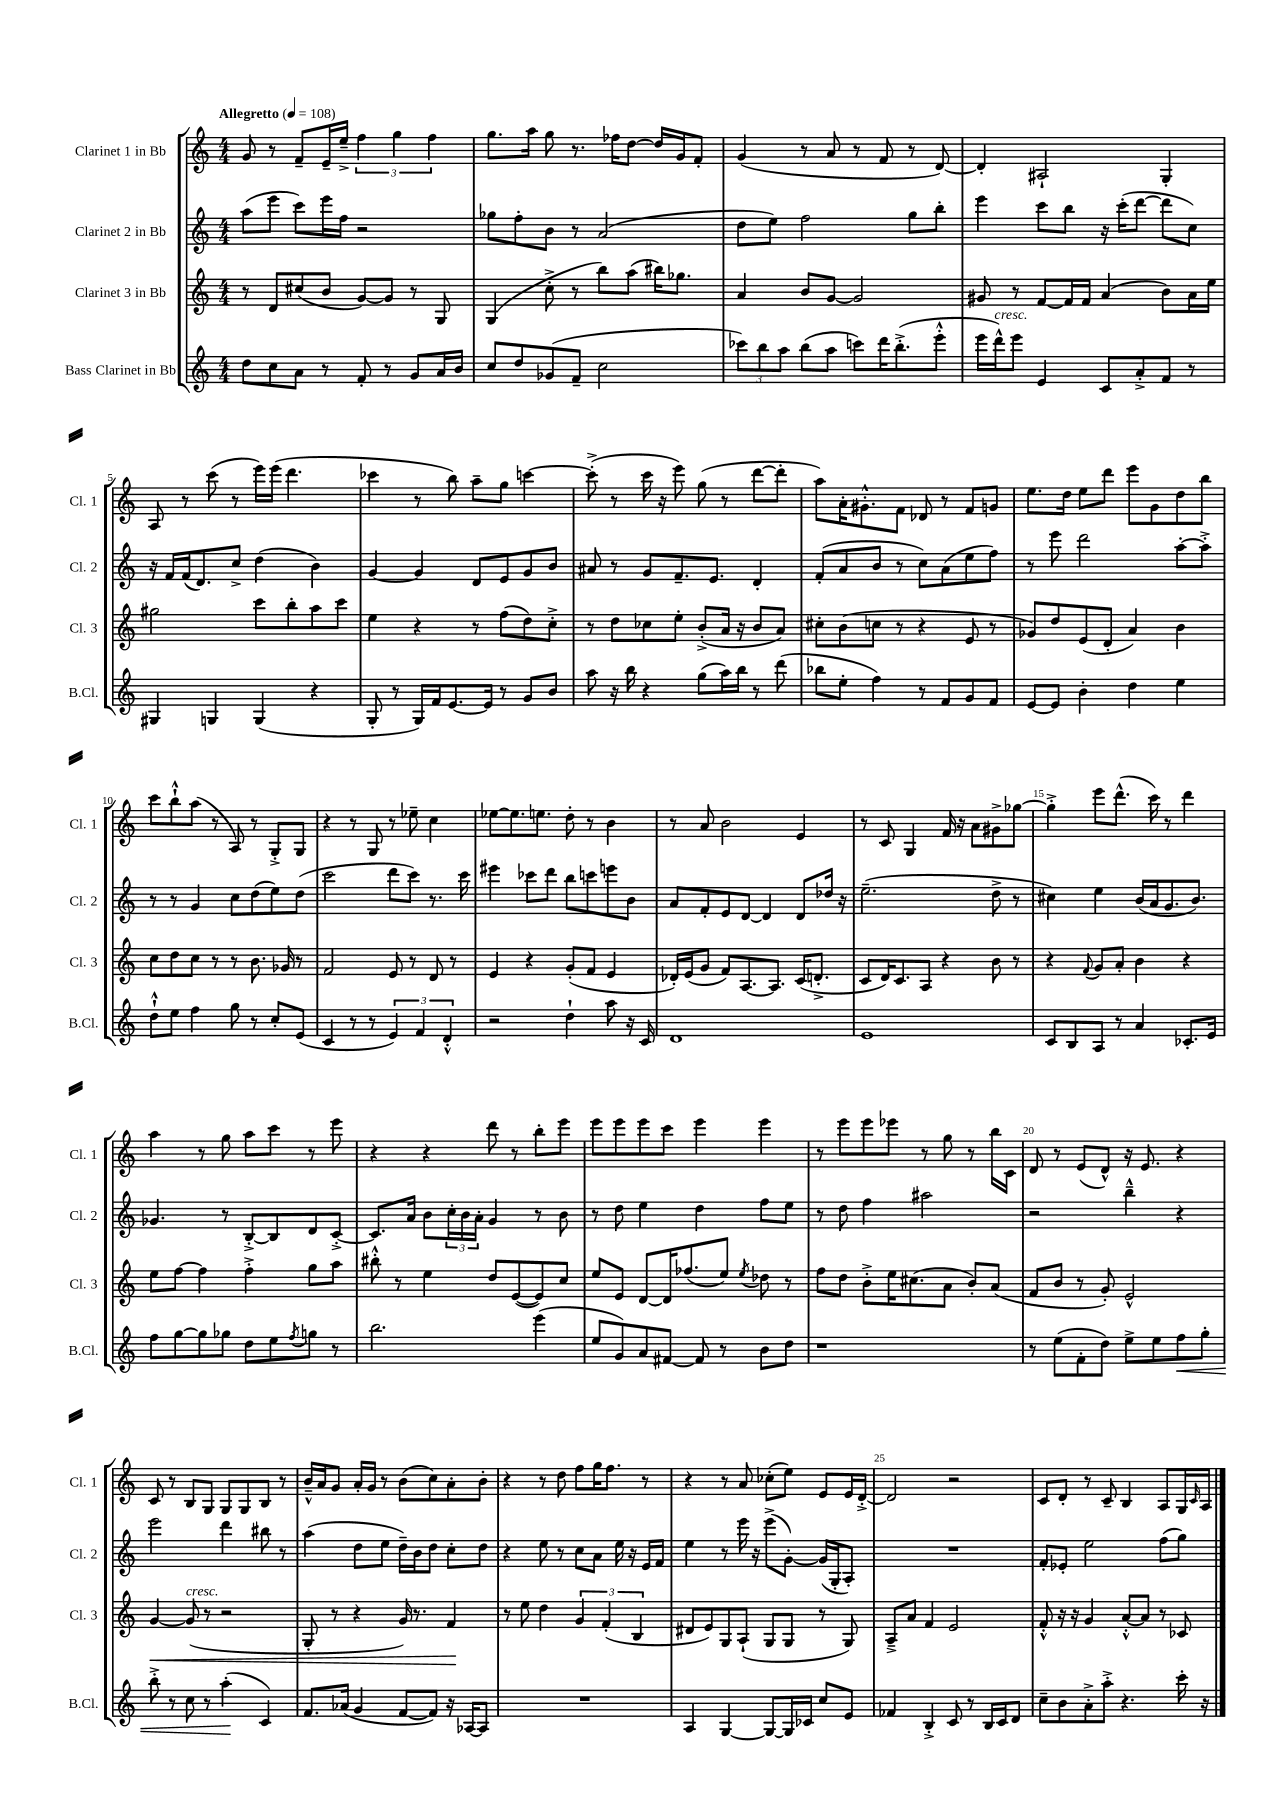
<<
\new StaffGroup <<
\new Staff = "s0" \with { instrumentName = "Clarinet 1 in Bb" shortInstrumentName = "Cl. 1" } {
    \clef treble \key c \major \numericTimeSignature \time 4/4 \tempo "Allegretto" 4 = 108
    g'8 r8 f'8-- e'16-- e''16---> \tuplet 3/2 { f''4 g''4 f''4 } |
    g''8. a''16 g''8 r8. fes''16 d''8~ d''16 g'16 f'8-. |
    g'4( r8 a'8 r8 f'8 r8 d'8~) |
    d'4-. ais2-! g4-. |
    a8 r8 c'''8( r8 e'''16) e'''16( d'''4. |
    ces'''4 r8 b''8) a''8-- g''8 c'''4~ |
    c'''8-.->( r8 c'''16 r16 e'''8) g''8( r8 d'''8~ d'''8-. |
    a''8) a'16-. gis'8.-.-^ f'8 des'8 r8 f'8 g'8 |
    e''8. d''16 e''8 d'''8 e'''8 g'8 d''8 b''8 |
    c'''8 b''8-!-^ a''8( r8 a8) r8 g8-.-> g8 |
    r4 r8 g8 r8 ees''8-- c''4 |
    ees''8~ ees''8. e''8. d''8-. r8 b'4 |
    r8 a'8 b'2 e'4 |
    r8 c'8 g4 f'16 r16 a'8 gis'8-> ges''8~ |
    ges''4-.-> e'''8 d'''8.-^( c'''16) r8 d'''4 |
    a''4 r8 g''8 a''8 c'''8 r8 e'''8 |
    r4 r4 d'''8 r8 b''8-. e'''8 |
    e'''8 e'''8 e'''8 c'''8 e'''4 e'''4 |
    r8 e'''8 e'''8 ees'''8 r8 g''8 r8 b''16 c'16 |
    d'8 r8 e'8( d'8-^) r16 e'8. r4 |
    c'8 r8 b8 g8 g8 g8 b8 r8 |
    b'16---^ a'16 g'8 a'16-. g'16 r8 b'8( c''8) a'8-. b'8-. |
    r4 r8 d''8 f''8 g''16 f''8. r8 |
    r4 r8 a'8 ces''8-.( e''8) e'8 e'16 d'16~-.-> |
    d'2 r2 |
    c'8 d'8-. r8 c'8-- b4 a8 g16 \grace { c'16 } a16 \bar "|." |
}
\new Staff = "s1" \with { instrumentName = "Clarinet 2 in Bb" shortInstrumentName = "Cl. 2" } {
    \clef treble \key c \major \numericTimeSignature \time 4/4
    a''8( e'''8 c'''8) e'''16 f''16 r2 |
    ges''8 f''8-. b'8 r8 a'2( |
    d''8 e''8) f''2 g''8 b''8-. |
    e'''4 c'''8 b''8 r16 c'''16-.( d'''8~ d'''8 c''8) |
    r16 f'16 f'16( d'8.) c''8-> d''4( b'4) |
    g'4~ g'4 d'8 e'8 g'8 b'8 |
    ais'8 r8 g'8 f'8.-- e'8. d'4-. |
    f'8-.( a'8 b'8 r8 c''8) a'8( e''8 f''8) |
    r8 e'''8 d'''2 a''8~-. a''8-.-> |
    r8 r8 g'4 c''8 d''8( e''8) d''8( |
    c'''2 d'''8 c'''8) r8. c'''16 |
    eis'''4 ces'''8 d'''8 b''8 c'''8 e'''8 b'8 |
    a'8 f'8-. e'8 d'8~ d'4 d'8 des''16 r16 |
    e''2.--( d''8-> r8 |
    cis''4) e''4 b'16( a'16 g'8. b'8.) |
    ges'4. r8 b8~-.-> b8 d'8 c'8~-.-> |
    c'8. a'16 b'8 \tuplet 3/2 { c''16-. b'16 a'16-. } g'4 r8 b'8 |
    r8 d''8 e''4 d''4 f''8 e''8 |
    r8 d''8 f''4 ais''2 |
    r2 b''4---^ r4 |
    e'''2 d'''4 bis''8 r8 |
    a''4( d''8 e''8 d''16--) b'16 d''8 c''8-. d''8 |
    r4 e''8 r8 c''8 a'8 e''16 r16 e'16 f'16 |
    e''4 r8 e'''16 r16 e'''8->( g'8~-.) g'16( g16-. a8-.) |
    R1 |
    f'8-. ees'8-. e''2 f''8( g''8) \bar "|." |
}
\new Staff = "s2" \with { instrumentName = "Clarinet 3 in Bb" shortInstrumentName = "Cl. 3" } {
    \clef treble \key c \major \numericTimeSignature \time 4/4
    r8 d'8 cis''8( b'8 g'8~) g'8 r8 g8 |
    g4( c''8-.-> r8 b''8) a''8( bis''16) ges''8. |
    a'4 b'8 g'8~ g'2 |
    gis'8 r8 f'8~ f'16 f'16 a'4( b'8) a'16 e''16 |
    gis''2 c'''8 b''8-. a''8 c'''8 |
    e''4 r4 r8 f''8( d''8) c''8-.-> |
    r8 d''8 ces''8 e''8-. b'8-.->( a'16 r16 b'8 a'8) |
    cis''8-. b'8( c''8 r8 r4 e'8 r8 |
    ges'8) d''8 e'8( d'8-. a'4) b'4 |
    c''8 d''8 c''8 r8 r8 b'8. ges'16 r8 |
    f'2 e'8 r8 d'8 r8 |
    e'4 r4 g'8-.( f'8 e'4 |
    des'16-.) e'16( g'8 f'8) a8.~ a8. c'16( d'8.-.-> |
    c'8 d'16) c'8. a8 r4 b'8 r8 |
    r4 \appoggiatura { f'8 } g'8 a'8-. b'4 r4 |
    e''8 f''8~ f''4 f''4-.-> g''8 a''8 |
    bis''8-.-^ r8 e''4 d''8 e'8~( e'8) c''8 |
    e''8 e'8 d'8~ d'16 fes''8.( e''8) \acciaccatura { e''8 } des''8 r8 |
    f''8 d''8 b'8-.-> e''16 cis''8.( a'8 b'8-.) a'8( |
    f'8 b'8 r8 g'8-.) e'2-^ |
    g'4~\< g'8^\markup { \italic "cresc." }( r8 r2 |
    g8-. r8 r4 g'16) r8. f'4\! |
    r8 e''8 d''4 \tuplet 3/2 { g'4 f'4-.( b4 } |
    dis'8 e'8) g8 a8-!( g8 g8 r8 g8) |
    a8---> a'8 f'4 e'2 |
    f'8-.-^ r16 r16 g'4 a'8~-.-^ a'8 r8 ces'8 \bar "|." |
}
\new Staff = "s3" \with { instrumentName = "Bass Clarinet in Bb" shortInstrumentName = "B.Cl." } {
    \clef treble \key c \major \numericTimeSignature \time 4/4
    d''8 c''8 a'8 r8 f'8-. r8 g'8 a'16 b'16 |
    c''8 d''8 ges'8( f'8-- c''2 |
    \tuplet 3/2 { ces'''8) b''8 a''8 } b''8( a''8 c'''8) d'''16 b''8.-.->( e'''8-.-^ |
    e'''16 d'''16-^^\markup { \italic "cresc." }) e'''8 e'4 c'8 a'8-.-> f'8 r8 |
    gis4 g4 g4( r4 |
    g8-. r8 g16) f'16 e'8.~ e'16 r8 g'8 b'8 |
    a''8 r16 b''16 r4 g''8( a''16) b''16 r8 d'''8( |
    bes''8 e''8-. f''4) r8 f'8 g'8 f'8 |
    e'8~ e'8 b'4-. d''4 e''4 |
    d''8-!-^ e''8 f''4 g''8 r8 c''8-. e'8( |
    c'4 r8 r8 \tuplet 3/2 { e'4) f'4 d'4-.-^ } |
    r2 d''4-! a''8 r16 c'16 |
    d'1 |
    e'1 |
    c'8 b8 a8 r8 a'4 ces'8.-. e'16 |
    f''8 g''8~ g''8 ges''8 d''8 e''8 \acciaccatura { f''8 } g''8 r8 |
    b''2. e'''4( |
    e''8 g'8) a'8 fis'8~ fis'8 r8 b'8 d''8 |
    r1 |
    r8 e''8( f'8-. d''8) e''8-> e''8 f''8\< g''8-. |
    b''8-.-> r8 c''8 r8 a''4-.\!( c'4) |
    f'8. aes'16( g'4 f'8~ f'8) r16 aes16~ aes8 |
    R1 |
    a4 g4~ g8~ g16 ces'16 c''8 e'8 |
    fes'4 b4-.-> c'8 r8 b16 c'16 d'8 |
    c''8-- b'8 a'8-.-> a''8-.-> r4. c'''16-. r16 \bar "|." |
}
>>
>>
\layout { \context { \Score \override BarNumber.break-visibility = ##(#f #t #t) barNumberVisibility = #(every-nth-bar-number-visible 5) } }
